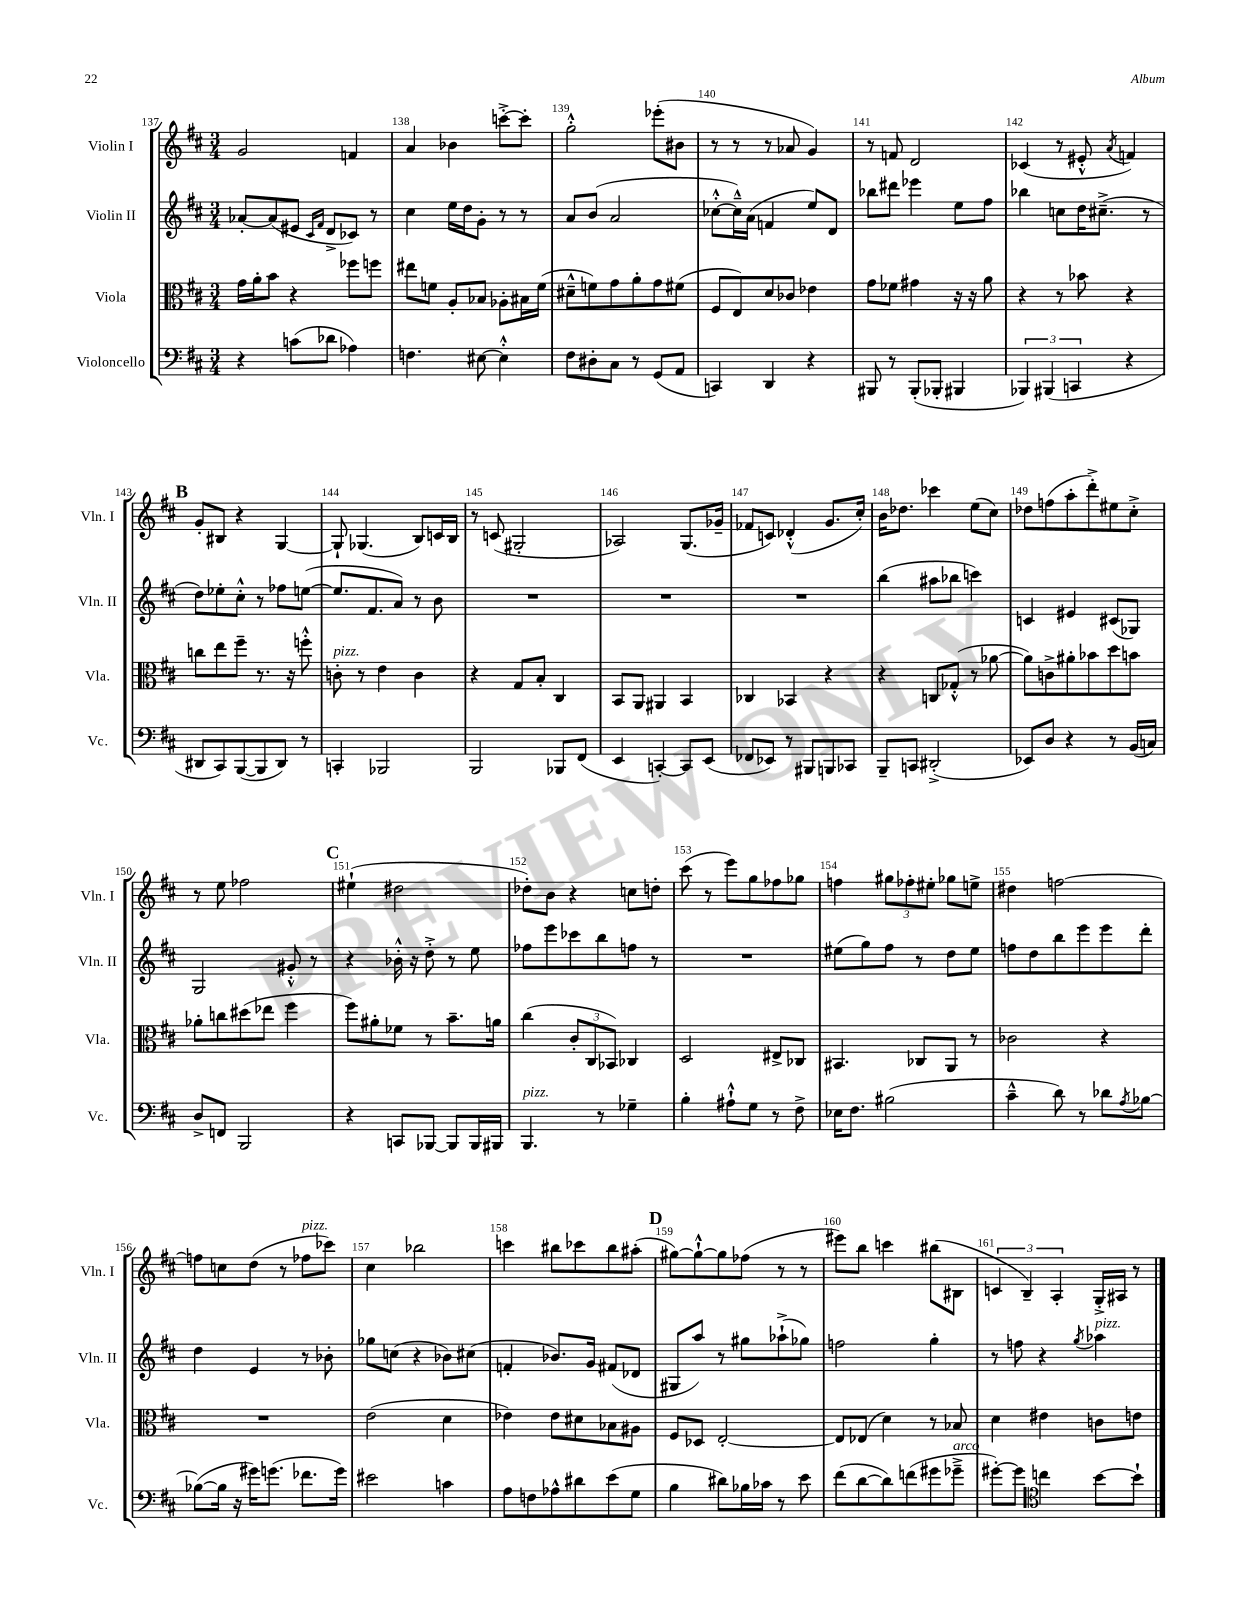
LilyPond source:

<<
\new StaffGroup <<
\new Staff = "s0" \with { instrumentName = "Violin I" shortInstrumentName = "Vln. I" } {
    \clef treble \key d \major \numericTimeSignature \time 3/4
    g'2 f'4 |
    a'4 bes'4 c'''8~-.-> c'''8-. |
    g''2-.-^ ees'''8-.( bis'8 |
    r8 r8 r8 aes'8 g'4) |
    r8 f'8 d'2 |
    ces'4( r8 eis'8-.-^ \acciaccatura { a'8 } f'4) |
    \mark \markup { \bold "B" } g'8-. bis8 r4 g4~ |
    g8-! ges4.( b8) c'16 b16 |
    r8 c'8( gis2-. |
    aes2) g8.( ges'16-- |
    fes'8 c'8) des'4-.-^( g'8. cis''16-.) |
    b'16 des''8. ces'''4 e''8( cis''8) |
    des''8 f''8( a''8-. d'''8-.->) eis''8 cis''8-.-> |
    r8 e''8 fes''2 |
    \mark \markup { \bold "C" } eis''4-!( dis''2 |
    des''8-.) b'8 r4 c''8 d''8-. |
    cis'''8( r8 e'''8) g''8 fes''8 ges''8 |
    f''4 \tuplet 3/2 { gis''8 fes''8-. eis''8-. } ges''8 e''8-> |
    dis''4 f''2~ |
    f''8 c''8 d''8( r8 fes''8^\markup { \italic "pizz." } ces'''8) |
    cis''4 bes''2 |
    c'''4 bis''8 ces'''8 bis''8 ais''8-.( |
    \mark \markup { \bold "D" } gis''8~) gis''8~-!-^ gis''8 fes''8( r8 r8 |
    eis'''8) b''8 c'''4 bis''8( bis8 |
    \tuplet 3/2 { c'4 b4--) a4-. } g16-.-> ais16 r8 \bar "|." |
}
\new Staff = "s1" \with { instrumentName = "Violin II" shortInstrumentName = "Vln. II" } {
    \clef treble \key d \major \numericTimeSignature \time 3/4
    aes'8~-. aes'8( eis'8 \grace { cis'16 fis'16 } d'8-> ces'8) r8 |
    cis''4 e''16 d''16 g'8-. r8 r8 |
    a'8 b'8( a'2 |
    ces''8~-.-^ ces''16---^) a'16( f'4 e''8) d'8 |
    bes''8 dis'''8 ees'''4 e''8 fis''8 |
    bes''4 c''8 d''16 cis''8.--->( r8 |
    \mark \markup { \bold "B" } d''8) ees''8-. cis''8-.-^ r8 fes''8 e''8~( |
    e''8. fis'8. a'8) r8 b'8 |
    R2. |
    R2. |
    R2. |
    b''4( ais''8 bes''8 c'''4) |
    c'4 eis'4 cis'8( ges8) |
    g2 gis'8-.-^ r8 |
    \mark \markup { \bold "C" } r4 bes'16-.-^ r16 d''8-.-> r8 e''8 |
    fes''8 e'''8 ces'''8 b''8 f''8 r8 |
    R2. |
    eis''8( g''8) fis''8 r8 d''8 eis''8 |
    f''8 d''8 b''8 e'''8 e'''8 d'''8-. |
    d''4 e'4 r8 bes'8-. |
    ges''8 c''8( r4 bes'8) cis''8( |
    f'4-. bes'8.) g'16 fis'8( des'8 |
    \mark \markup { \bold "D" } gis8 a''8) r8 gis''8 aes''8-!->( ges''8) |
    f''2 g''4-. |
    r8 f''8 r4 \acciaccatura { g''8 } aes''4^\markup { \italic "pizz." } \bar "|." |
}
\new Staff = "s2" \with { instrumentName = "Viola" shortInstrumentName = "Vla." } {
    \clef alto \key d \major \numericTimeSignature \time 3/4
    g'16 a'16-. b'8 r4 fes''8 f''8 |
    eis''8 f'8 a8-. bes8 aes8-. bis16 f'16( |
    dis'8---^ f'8) g'8 a'8-. g'8 fis'8( |
    fis8 e8) d'8 ces'8 ees'4 |
    g'8 fes'8 gis'4 r16 r16 a'8 |
    r4 r8 bes'8 r4 |
    \mark \markup { \bold "B" } c''8 e''8 fis''8-- r8. r16 f''8-.-^ |
    c'8-.^\markup { \italic "pizz." } r8 e'4 c'4 |
    r4 g8 b8-. cis4 |
    b,8 a,8 ais,4 b,4 |
    ces4 bes,4 r4 |
    r4 c8 ges8-.-^( r8 aes'8~ |
    aes'8) c'8-> ais'8-. bes'8 d''8 b'8 |
    aes'8-. c''8 dis''8( ees''8 fis''4 |
    \mark \markup { \bold "C" } fis''8) ais'8-. fes'8 r8 b'8.-- a'16 |
    cis''4( \tuplet 3/2 { cis'8-. cis8 bes,8) } ces4 |
    d2 eis8-> ces8 |
    bis,4. ces8 a,8 r8 |
    ces'2 r4 |
    R2. |
    e'2( d'4 |
    ees'4) ees'8 dis'8 bes8 ais8 |
    \mark \markup { \bold "D" } fis8 des8 e2~-. |
    e8 ees8( d'4) r8 bes8 |
    d'4 eis'4 c'8 e'8 \bar "|." |
}
\new Staff = "s3" \with { instrumentName = "Violoncello" shortInstrumentName = "Vc." } {
    \clef bass \key d \major \numericTimeSignature \time 3/4
    r4 c'8( des'8 aes4) |
    f4. eis8~ eis4-.-^ |
    fis8 dis8-. cis8 r8 g,8( a,8 |
    c,4) d,4 r4 |
    bis,,8 r8 bis,,8-.( bes,,8-. bis,,4 |
    \tuplet 3/2 { bes,,4) bis,,4( c,4 } r4 |
    \mark \markup { \bold "B" } dis,8 cis,8) b,,8~( b,,8 dis,8) r8 |
    c,4-. bes,,2 |
    b,,2 bes,,8 fis,8( |
    e,4 c,4~-.) c,8 e,8( |
    fes,8 ees,8) r8 bis,,8 b,,8 ces,8 |
    b,,8-- c,8 dis,2-.->( |
    ees,8) d8 r4 r8 b,16( c16) |
    d8-> f,8 b,,2 |
    \mark \markup { \bold "C" } r4 c,8 bes,,8~ bes,,8 bes,,16 bis,,16 |
    b,,4.^\markup { \italic "pizz." } r8 ges4-- |
    b4-. ais8-!-^ g8 r8 fis8-> |
    ees16 fis8. bis2( |
    cis'4---^ d'8) r8 des'8 \acciaccatura { a8 } bes8~ |
    bes8~( bes16 r16 gis'16) g'8.( fes'8. g'16) |
    eis'2 c'4 |
    a8 f8 aes8-^ dis'8 e'8( g8 |
    \mark \markup { \bold "D" } b4 dis'8) bes16 ces'16 r8 e'8 |
    fis'8( d'8~ d'8) f'8( gis'8 ges'8--->^\markup { \italic "arco" } |
    gis'8~-.) gis'8 \clef tenor c''4 b'8~ b'8-! \bar "|." |
}
>>
>>
\layout { \context { \Score currentBarNumber = #137 \override BarNumber.break-visibility = ##(#f #t #t) barNumberVisibility = #all-bar-numbers-visible } }
